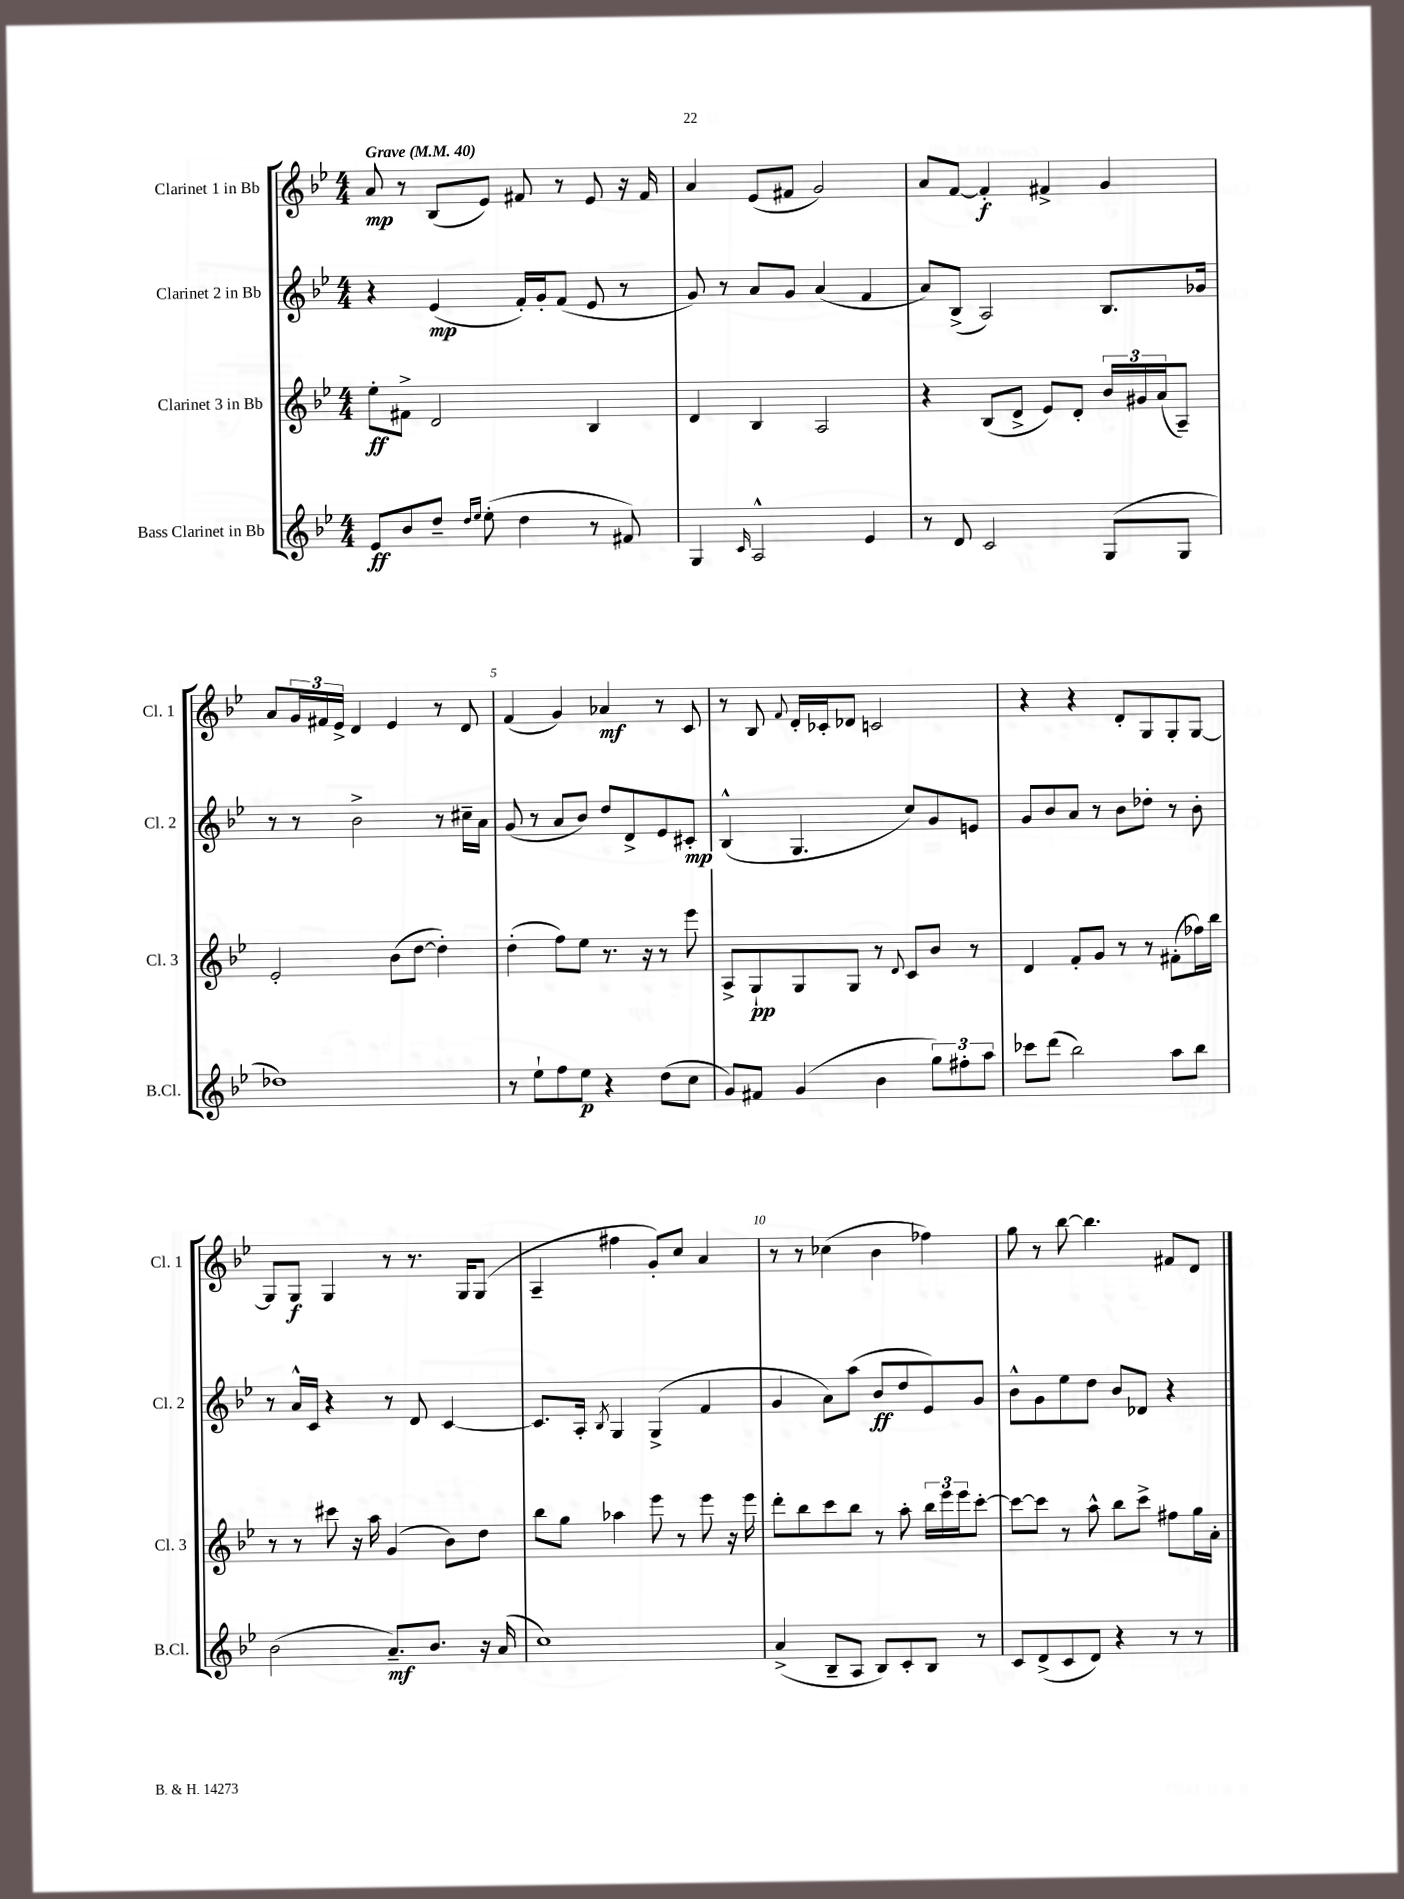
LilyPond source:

<<
\new StaffGroup <<
\new Staff = "s0" \with { instrumentName = "Clarinet 1 in Bb" shortInstrumentName = "Cl. 1" } {
    \clef treble \key bes \major \numericTimeSignature \time 4/4 \tempo "Grave" 4 = 40
    a'8\mp r8 bes8( ees'8) fis'8 r8 ees'8 r16 fis'16 |
    a'4 ees'8( fis'8 g'2) |
    a'8 f'8~ f'4-.\f fis'4-> g'4 |
    a'8 \tuplet 3/2 { g'16 fis'16 ees'16-> } d'4 ees'4 r8 d'8 |
    f'4( g'4) aes'4\mf r8 c'8 |
    r8 bes8 \appoggiatura { f'8 } d'16-. ces'16-. des'8 c'2 |
    r4 r4 d'8-. g8 g8-. g8~ |
    g8 g8\f g4 r8 r8. g16 g8( |
    a4-- fis''4 g'8-.) c''8 a'4 |
    r8 r8 ces''4( bes'4 fes''4) |
    g''8 r8 bes''8~ bes''4. fis'8 d'8 \bar "|." |
}
\new Staff = "s1" \with { instrumentName = "Clarinet 2 in Bb" shortInstrumentName = "Cl. 2" } {
    \clef treble \key bes \major \numericTimeSignature \time 4/4
    r4 ees'4\mp( f'16-.) g'16-. f'8( ees'8 r8 |
    g'8) r8 a'8 g'8 a'4( f'4 |
    a'8) bes8->( a2) bes8. ges'16 |
    r8 r8 bes'2-> r8 cis''16-- a'16 |
    g'8( r8 a'8 bes'8) d''8 d'8-> ees'8 cis'8-.\mp |
    bes4-^( g4. c''8) g'8 e'8 |
    g'8 bes'8 a'8 r8 bes'8 des''8-. r8 bes'8-. |
    r8 a'16-^ c'16 r4 r8 d'8 c'4~ |
    c'8. a16-. \acciaccatura { bes8 } g4 g4->( f'4 |
    g'4 a'8) a''8( bes'8\ff d''8 ees'8) g'8 |
    bes'8-^ g'8 ees''8 d''8 bes'8 des'8 r4 \bar "|." |
}
\new Staff = "s2" \with { instrumentName = "Clarinet 3 in Bb" shortInstrumentName = "Cl. 3" } {
    \clef treble \key bes \major \numericTimeSignature \time 4/4
    ees''8-.\ff fis'8-> d'2 bes4 |
    d'4 bes4 a2 |
    r4 bes8( d'8-> ees'8) d'8-. \tuplet 3/2 { bes'16 gis'16 a'16( } a8--) |
    ees'2-. bes'8( d''8~ d''4-.) |
    d''4-.( f''8) ees''8 r8. r16 r8 ees'''8 |
    a8-> g8-!\pp g8 g8 r8 \appoggiatura { d'8 } c'8 bes'8 r8 |
    d'4 f'8-. g'8 r8 r8 fis'8-.( fes''16) bes''16 |
    r8 r8 cis'''8 r16 a''16 g'4( bes'8) d''8 |
    bes''8 g''8 aes''4 ees'''8 r8 ees'''8 r16 ees'''16 |
    d'''8-. bes''8 c'''8 bes''8 r8 a''8-. \tuplet 3/2 { bes''16 ees'''16 ees'''16 } c'''8~-. |
    c'''8~ c'''8 r8 a''8-^ bes''8 c'''8-> fis''8 g''16 a'16-. \bar "|." |
}
\new Staff = "s3" \with { instrumentName = "Bass Clarinet in Bb" shortInstrumentName = "B.Cl." } {
    \clef treble \key bes \major \numericTimeSignature \time 4/4
    ees'8\ff bes'8 d''8-- \grace { d''16 ees''16 } ees''8-.( d''4 r8 fis'8) |
    g4 \grace { c'16 } a2-^ ees'4 |
    r8 d'8 c'2 g8( g8 |
    des''1) |
    r8 ees''8-! f''8 ees''8\p r4 d''8( c''8 |
    g'8) fis'8 g'4( bes'4 \tuplet 3/2 { g''8) fis''8-. a''8 } |
    ces'''8 d'''8( bes''2) a''8 bes''8 |
    bes'2( a'8.--\mf) bes'8. r16 a'16( |
    c''1) |
    a'4->( bes8-- a8 bes8) c'8-. bes8 r8 |
    c'8 d'8->( c'8 d'8) r4 r8 r8 \bar "|." |
}
>>
>>
\layout { \context { \Score \override BarNumber.break-visibility = ##(#f #t #t) barNumberVisibility = #(every-nth-bar-number-visible 5) } }
